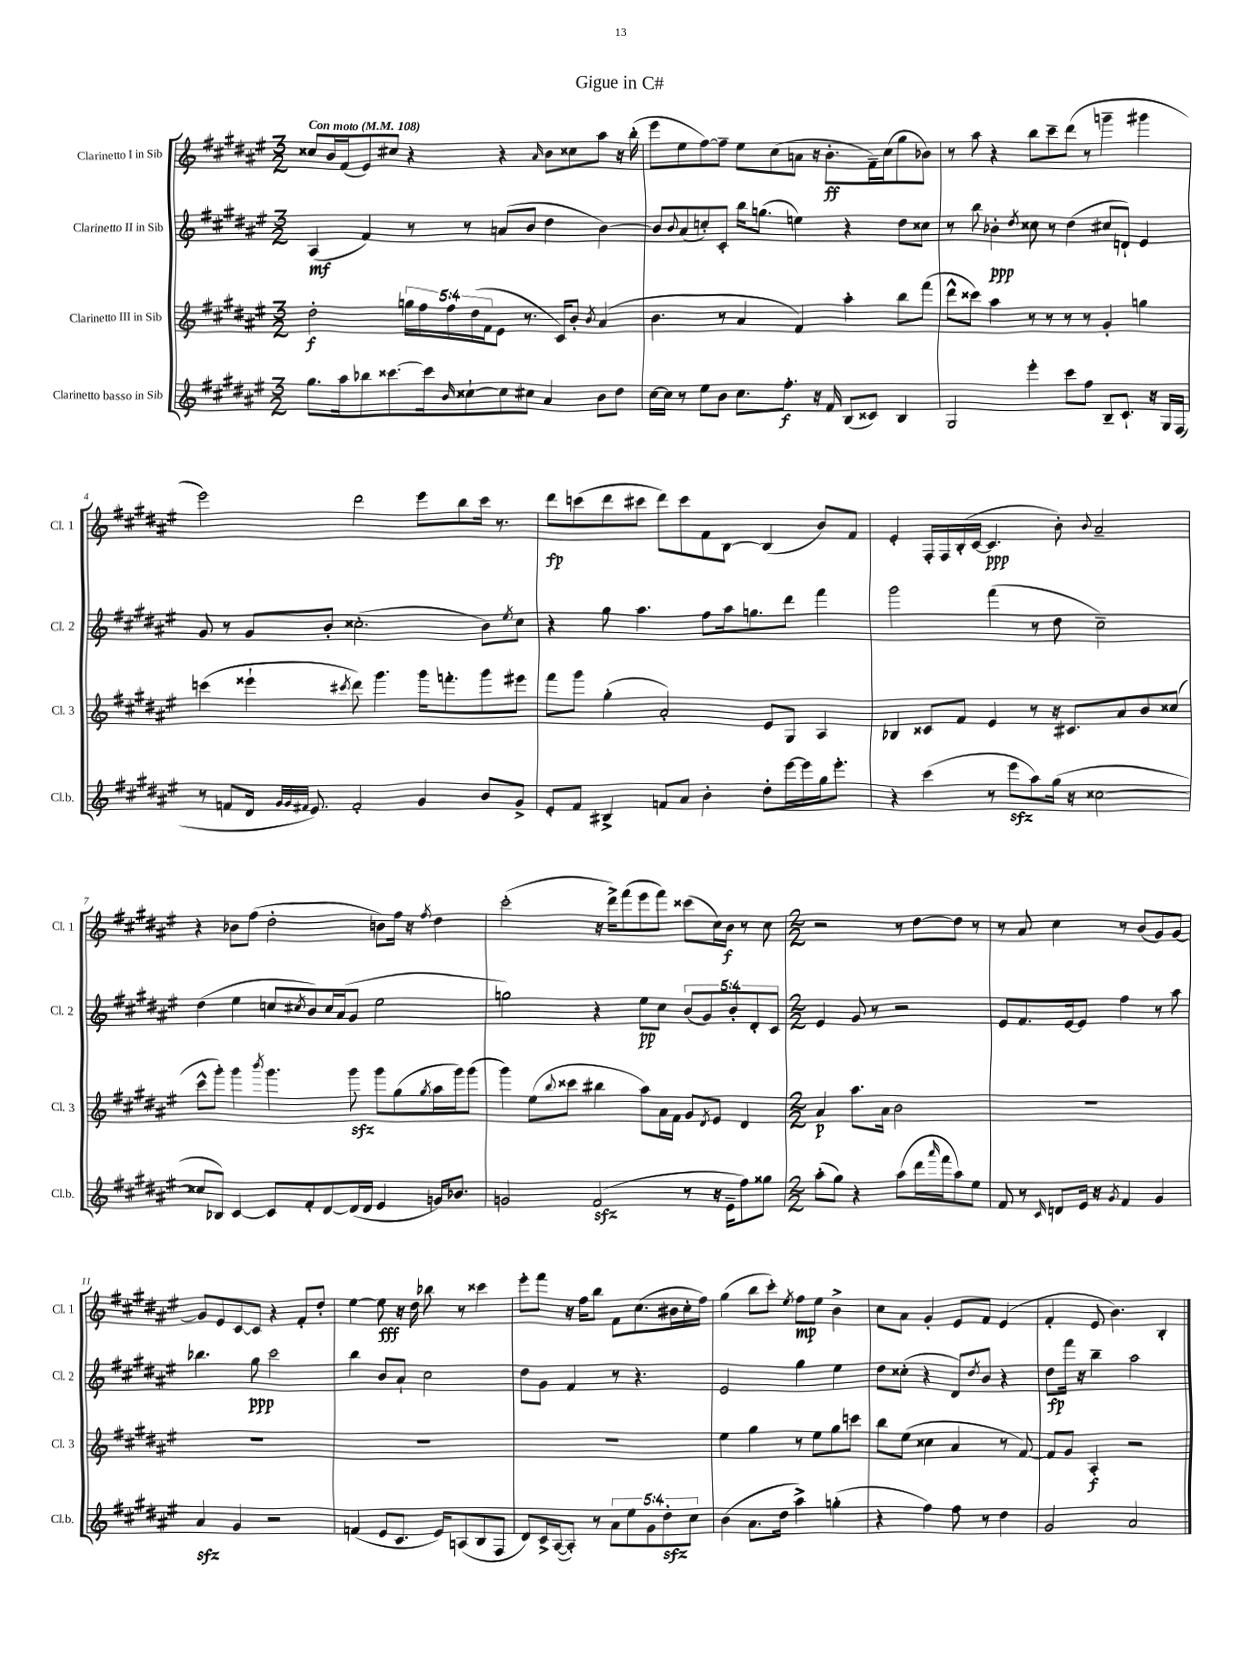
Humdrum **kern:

**kern	**kern	**kern	**kern
*staff4	*staff3	*staff2	*staff1
*clefG2	*clefG2	*clefG2	*clefG2
*k[f#c#g#d#a#e#]	*k[f#c#g#d#a#e#]	*k[f#c#g#d#a#e#]	*k[f#c#g#d#a#e#]
*M3/2	*M3/2	*M3/2	*M3/2
*MM108	*MM108	*MM108	*MM108
8.gg#	2dd#'	(4A#	8cc##
.	.	.	16b
16aa#	.	.	(16f#
8bb-	.	4f#)	8e#)
[8.ccc##	.	.	8cc#
.	20gg	8r	4r
.	20ff#	.	.
16ccc##]	.	.	.
.	20ff#	.	.
16qqb	.	.	.
[8cc##`	.	8r	.
.	(20dd#	.	.
.	20f#	.	.
8cc##]	8e#	(8a	4r
8cc#	8.r	8b	.
.	.	.	16qqa#
4a#	.	4dd#	8b
.	16c#)	.	.
.	8b'	.	8cc##
.	8qb	.	.
8b	(4a#	[4b)	8aa#
8dd#	.	.	16r
.	.	.	(16bb'
=	=	=	=
[16cc#	4.b	8b]	8eee#
16cc#]	.	.	.
.	.	8qqb	.
8r	.	(8a#	8ee#
8ee#	.	8cc')	[8ff#)
8b	8r	8c#'	8ff#~]
8.cc#	4a#	16bb	8ee#
.	.	(8.gg	.
.	.	.	(8cc#
8.ff#'	.	.	.
.	4f#)	4ee)	8a
16r	.	.	16r
16f#	.	.	8.b'
(8B	4aa#'	4r	.
8c##)	.	.	16f#~)
.	.	.	(16cc#
4B	8bb	8dd#	8gg#
.	(8fff#	8cc##	8b-)
=	=	=	=
2G#	8ddd#^^	8r	8r
.	8ccc##)	8bb	8aa#
.	4aa#	4b-'	4r
.	.	8qdd#	.
4eee#'	8r	8cc##	8bb
.	8r	8r	8ccc#~
8ccc#	8r	(4dd#	(8ddd#
8ff#	8r	.	8r
8B~	4g#'	8cc#	4ggg~
8.c#`	.	8d`)	.
.	4gg	4e#	4ggg#
16r	.	.	.
16G#	.	.	.
(16F#	.	.	.
=	=	=	=
8r	(4ccc	8g#	2eee#)
8f	.	8r	.
16d#	4eee##`	8g#	.
32qqg#	.	.	.
32qqg#	.	.	.
32qqf#	.	.	.
8.e#)	.	.	.
.	.	8b'	.
.	8qccc#	.	.
2f#'	8ddd#)	(2.cc##'	2ddd#
.	4.ggg#	.	.
4g#	16ggg#	.	8eee#
.	8.fff'	.	.
.	.	.	8bb
8b	8ggg#	8b)	16ccc#
.	.	.	8.r
.	.	8qee#	.
8g#^	8eee#	8cc##	.
=	=	=	=
8e#'	8fff#	4r	8ddd#
8f#	8ggg#	.	(8ccc
4B#^	(4gg#'	8gg#	8ddd#
.	.	4.aa#	8ccc#
8f	2a#')	.	8ddd#)
8a#	.	.	8ccc#
4b'	.	8ff#	8f#
.	.	16aa#	[8B
.	.	8.gg	.
8dd#'	8e#	.	(4B]
[16eee#	8G#	8ddd#	.
16eee#]	.	.	.
16gg#	4A#	4fff#	8b)
8.eee#'	.	.	.
.	.	.	8f#
=	=	=	=
4r	4B-	2ggg#	4e#'
(4ccc#	8c##	.	16F#'
.	.	.	16F#
.	8f#	.	(16B'
.	.	.	[16c#
8r	4e#	(4fff#	4.c#]
8eee#	.	.	.
8aa#)	8r	8r	.
(16gg#	16r	8dd#	8b')
16r	8.c#	.	.
.	.	.	8qqb
[2cc##	.	2cc#~)	2a#~
.	8a#	.	.
.	8b	.	.
.	(8cc##	.	.
=	=	=	=
8cc##]	8ccc#^^	(4dd#	4r
8B-)	8ggg#')	.	.
[4c#	4ggg#	4ee#	8b-
.	.	.	(8ff#
.	8qbbb	.	.
8c#]	4.ggg#	8cc	2dd#'
.	.	8qcc#	.
8f#'	.	8b)	.
[8d#	.	16cc#	.
.	.	(16a#	.
(16d#]	8ggg#	8g#	.
16d#	.	.	.
4e#	8ggg#	2ee#	8b)
.	(8gg#	.	16ff#
.	.	.	16r
.	8qgg#	.	8qff#
16g)	16aa#	.	4dd#
8.b-	16ggg#)	.	.
.	(8ggg#	.	.
=	=	=	=
2g	4ggg#)	2gg)	(2ccc#'
.	(8ee#	.	.
.	8qqbb	.	.
.	8ccc##	.	.
(2f#	4bb#	4r	16r
.	.	.	16ddd#^)
.	.	.	(8fff#
.	8aa#)	8ee#	8eee#
.	16a#	8cc#	8fff#)
.	16f#	.	.
8r	8g#	(10b	(8ccc##
.	.	10g#)	.
.	8qd#	.	.
16r	8e#	.	16cc#)
16e#~	.	.	16b
.	.	10b'	.
8ff#)	4d#	.	8r
.	.	10d#'	.
8gg##	.	.	8cc#
.	.	10c#	.
=	=	=	=
*M2/2	*M2/2	*M2/2	*M2/2
(8aa#'	4a#	4e#	2r
8gg#)	.	.	.
4r	8.aa#	8g#	.
.	.	8r	.
.	16a#	.	.
(8aa#	2b	2r	8r
16ddd#	.	.	[8dd#
16qqaaa#	.	.	.
16fff#	.	.	.
8aa#)	.	.	8dd#]
8ee#	.	.	8r
=	=	=	=
8f#	1r	8e#	8r
8r	.	8.f#	8a#
16qqc#	.	.	.
8d	.	.	4cc#
.	.	[16e#	.
16e#	.	8e#]	.
16r	.	.	.
8qg#	.	.	.
4f#	.	4ff#	8r
.	.	.	(8b
4g#	.	8r	8g#)
.	.	8aa#	[8g#
=	=	=	=
4a#	1r	4.bb-	8g#]
.	.	.	8e#
4g#	.	.	[8c#
.	.	8gg#	8c#]
2r	.	2ccc#	4r
.	.	.	8f#'
.	.	.	8dd#'
=	=	=	=
(4f	1r	4bb	[4ee#
8e#	.	8b	8ee#]
8.c#	.	8a#`	16r
.	.	.	16dd#
.	.	2cc#	8bb-
16e#)	.	.	.
(8A	.	.	8r
8B	.	.	4ccc##
8F#	.	.	.
=	=	=	=
8d#)	1r	8dd#	8eee#'
16c#^	.	8g#	8fff#
([16A#	.	.	.
8A#'])	.	4f#	16r
.	.	.	16ff#
8r	.	.	8bb
10a#	.	8r	8f#
10ee#	.	.	.
.	.	4.r	(8.cc#
10g#	.	.	.
10dd#'	.	.	.
.	.	.	16b#
.	.	.	16cc#'
10cc#	.	.	.
.	.	.	16ff#)
=	=	=	=
(4b	4ee#	2e#	(4gg#
8.a#	4gg#	.	8bb
.	.	.	8ccc#')
16dd#	.	.	.
.	.	.	8qee#
4aa#^)	8r	4gg#	8ff#
.	8ee#	.	8ee#
(4gg'	8gg#	4ee#	4b^
.	8ccc	.	.
=	=	=	=
4r	8bb	8dd#	8cc#
.	(8ee#	(8cc##'	8a#
4ff#)	4cc##	4r	4g#'
8ff#	4a#	8d#)	8e#
.	.	8qdd#	.
8r	.	8b	8f#
4dd#	8r	4r	(4e#
.	[8f#)	.	.
=	=	=	=
2g#	8f#]	8dd#	4f#'
.	8g#	16fff#	.
.	.	16r	.
.	4A#'	4bb~	8e#
.	.	.	4.b)
2a#	2r	2aa#	.
.	.	.	4B'
==	==	==	==
*-	*-	*-	*-
